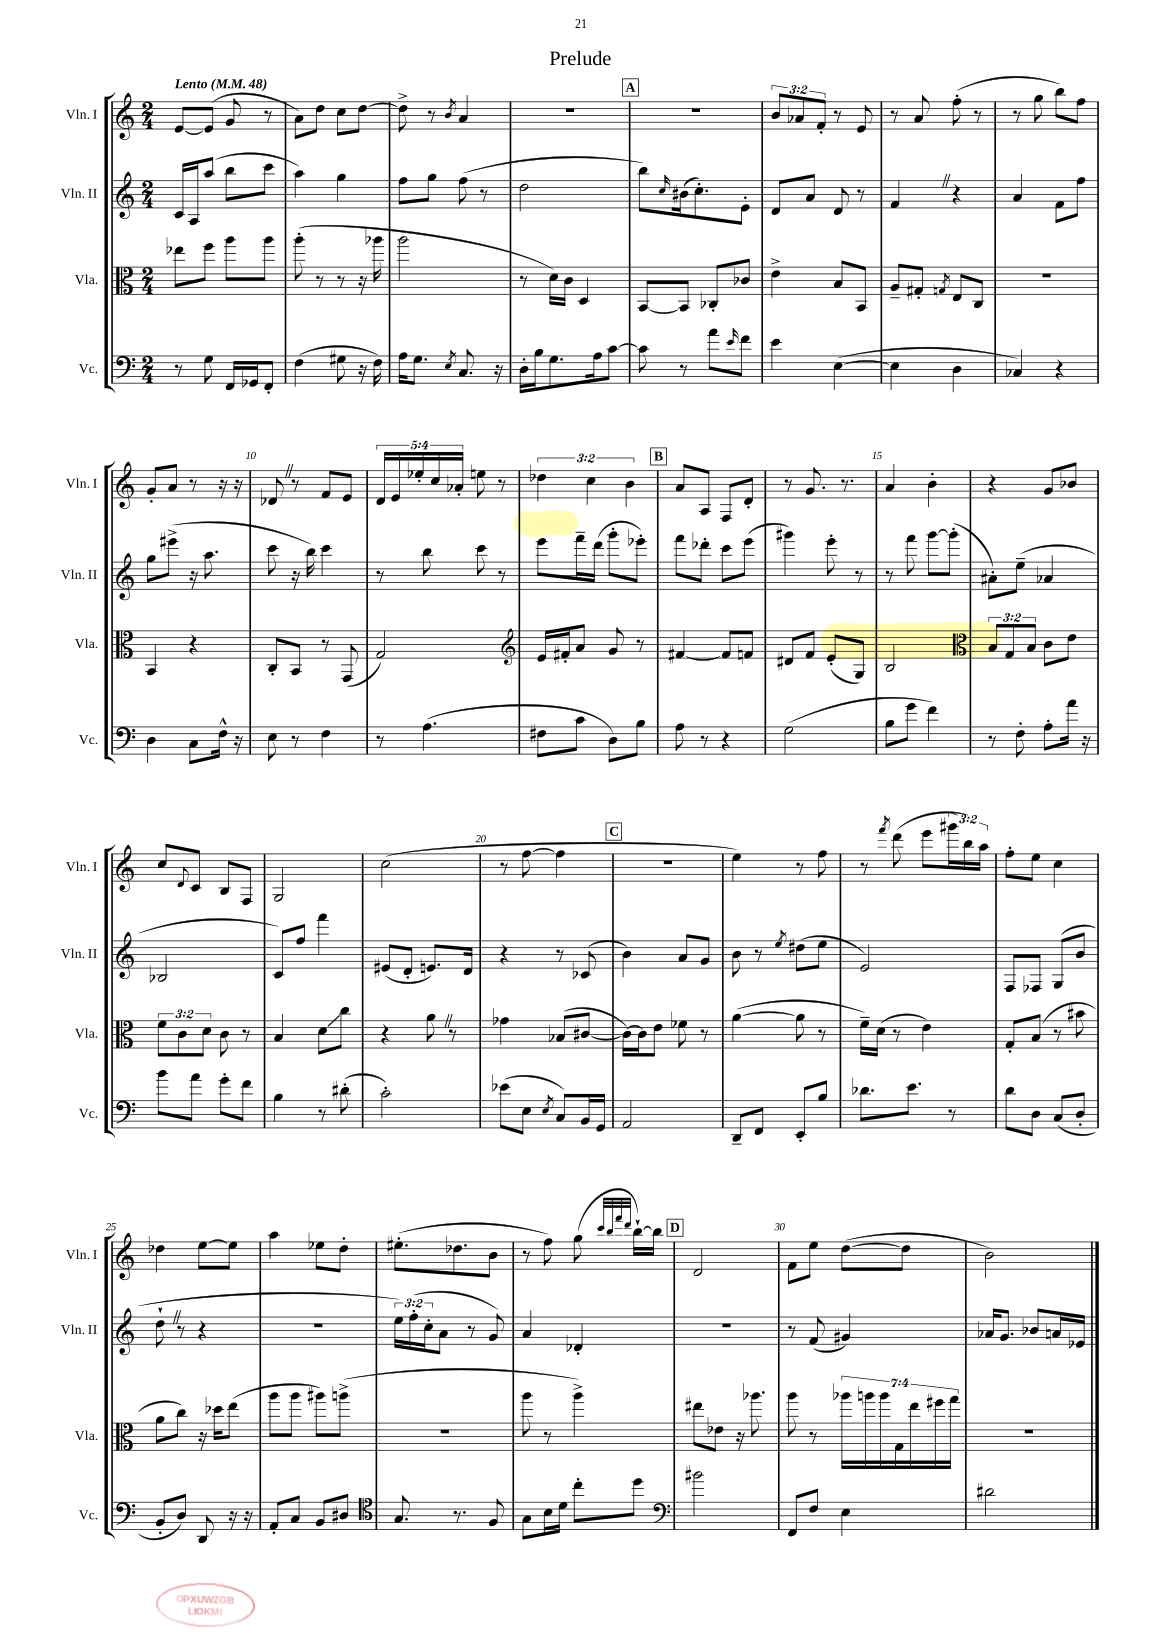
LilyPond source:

\header { title = "Prelude" }
<<
\new StaffGroup <<
\new Staff = "s0" \with { instrumentName = "Vln. I" shortInstrumentName = "Vln. I" } {
    \clef treble \key c \major \numericTimeSignature \time 2/4 \override Staff.TupletNumber.text = #tuplet-number::calc-fraction-text \tempo "Lento" 4 = 48
    e'8~ e'8( g'8 r8 |
    a'8) d''8 c''8 d''8~ |
    d''8-> r8 \acciaccatura { b'8 } a'4 |
    R2 |
    \mark \markup { \box "A" } r2 |
    \tuplet 3/2 { b'8 aes'8 f'8-. } r8 e'8 |
    r8 a'8 f''8-.( r8 |
    r8 g''8 b''8) f''8 |
    g'8-. a'8 r8 r16 r16 |
    des'8 \once \override BreathingSign.text = \markup { \musicglyph "scripts.caesura.straight" } \breathe r8 f'8 e'8 |
    \tuplet 5/4 { d'16 e'16 ees''16-. c''16 aes'16-. } e''8 r8 |
    \tuplet 3/2 { des''4 c''4 b'4 } |
    \mark \markup { \box "B" } a'8 a8 f8 d'8-. |
    r8 g'8. r8. |
    a'4 b'4-. |
    r4 g'8 bes'8 |
    c''8 \appoggiatura { d'8 } c'8 b8 f8 |
    g2 |
    c''2( |
    r8 f''8~ f''4 |
    \mark \markup { \box "C" } R2 |
    e''4) r8 f''8 |
    r8 \acciaccatura { f'''8 } d'''8( e'''8 \tuplet 3/2 { gis'''16 b''16) a''16 } |
    f''8-. e''8 c''4 |
    des''4 e''8~ e''8 |
    a''4 ees''8 d''8-. |
    eis''8.-.( des''8. b'8 |
    r8 f''8) g''8( \grace { c'''32 b''32 f'''32 d'''32 } b''16~-!) b''16 |
    \mark \markup { \box "D" } d'2 |
    f'8 e''8 d''8~( d''8 |
    b'2) \bar "|." |
}
\new Staff = "s1" \with { instrumentName = "Vln. II" shortInstrumentName = "Vln. II" } {
    \clef treble \key c \major \numericTimeSignature \time 2/4 \override Staff.TupletNumber.text = #tuplet-number::calc-fraction-text
    c'16 a16 a''8( b''8 c'''8 |
    a''4) g''4 |
    f''8 g''8 f''8( r8 |
    d''2 |
    \mark \markup { \box "A" } b''8) \grace { c''16 } bis'16( c''8.-.) e'8-. |
    d'8 a'8 d'8 r8 |
    f'4 \once \override BreathingSign.text = \markup { \musicglyph "scripts.caesura.straight" } \breathe r4 |
    a'4 f'8 f''8 |
    g''8 eis'''8->( r16 a''8. |
    c'''8 r16 b''16) c'''4 |
    r8 b''8 c'''8 r8 |
    e'''8 f'''16-- d'''16( g'''8-. ees'''8-.) |
    \mark \markup { \box "B" } f'''8 des'''8-. c'''8 e'''8( |
    gis'''4) e'''8-. r8 |
    r8 f'''8 g'''8~ g'''8-.( |
    ais'8-.) e''8--( aes'4 |
    bes2 |
    c'8) f''8 f'''4 |
    eis'8( d'8-. e'8.) d'16 |
    r4 r8 ces'8( |
    \mark \markup { \box "C" } b'4) a'8 g'8 |
    b'8 r8 \acciaccatura { e''8 } dis''8( e''8 |
    e'2) |
    f8 fes8 g8( b'8 |
    d''8-! \once \override BreathingSign.text = \markup { \musicglyph "scripts.caesura.straight" } \breathe r8 r4 |
    r2 |
    \tuplet 3/2 { e''16) f''16-.( c''16-. } a'8 r8 g'8) |
    a'4 des'4-. |
    \mark \markup { \box "D" } r2 |
    r8 f'8( gis'4) |
    aes'16 g'8. bes'8 a'16 ees'16 \bar "|." |
}
\new Staff = "s2" \with { instrumentName = "Vla." shortInstrumentName = "Vla." } {
    \clef alto \key c \major \numericTimeSignature \time 2/4 \override Staff.TupletNumber.text = #tuplet-number::calc-fraction-text
    ees''8 f''8 a''8 a''8 |
    a''8-.( r8 r8 r16 aes''16 |
    a''2 |
    r8 d'16) c'16 d4 |
    \mark \markup { \box "A" } b,8~ b,8 ces8-. ces'8 |
    e'4-> b8 b,8 |
    a8-- gis8-. \acciaccatura { g8 } e8 c8 |
    r2 |
    b,4 r4 |
    c8-. b,8 r8 g,8( |
    g2) |
    \clef treble e'16 fis'16-. a'8 g'8 r8 |
    \mark \markup { \box "B" } fis'4~ fis'8 f'8 |
    dis'8 f'8 e'8-.( g8) |
    b2 |
    \clef alto \tuplet 3/2 { b8 g8 b8 } c'8 e'8 |
    \tuplet 3/2 { f'8 c'8 d'8 } c'8 r8 |
    b4 d'8\glissando c''8 |
    r4 a'8 \once \override BreathingSign.text = \markup { \musicglyph "scripts.caesura.straight" } \breathe r8 |
    ges'4 bes8( cis'8~ |
    \mark \markup { \box "C" } cis'16~) cis'16 e'8 fes'8 r8 |
    a'4~( a'8 r8 |
    f'16--) d'16( r8 e'4) |
    g8-. b8( r8 bis'8 |
    a'8 c''8) r16 des''16 e''8( |
    a''8 a''8 ais''8) a''8->( |
    r2 |
    a''8 r8 a''4->) |
    \mark \markup { \box "D" } eis''8 ees'8 r16 aes''8. |
    a''8 r8 \tuplet 7/4 { aes''16 a''16 a''16 g16 e''16 fis''16 g''16 } |
    r2 \bar "|." |
}
\new Staff = "s3" \with { instrumentName = "Vc." shortInstrumentName = "Vc." } {
    \clef bass \key c \major \numericTimeSignature \time 2/4
    r8 g8 f,16 ges,16 f,8-. |
    f4( gis8 r16 f16) |
    a16 g8. \acciaccatura { e8 } c8. r16 |
    d16-. b16 g8. a16 c'8~ |
    \mark \markup { \box "A" } c'8 r8 a'8 \grace { e'16 } f'8 |
    e'4 e4~( |
    e4 d4 |
    ces4) r4 |
    d4 c8 f16-^ r16 |
    e8 r8 f4 |
    r8 a4.( |
    fis8 c'8 d8) b8 |
    \mark \markup { \box "B" } a8 r8 r4 |
    g2( |
    b8 g'8 f'4) |
    r8 f8-. a8-. a'16 r16 |
    b'8 a'8 g'8-. f'8 |
    b4 r8 dis'8-.( |
    c'2-.) |
    ees'8( e8 \acciaccatura { e8 } c8) b,16 g,16 |
    \mark \markup { \box "C" } a,2 |
    d,8-- f,8 e,8-. b8 |
    des'8. e'8. r8 |
    d'8 d8 c8( d8-. |
    b,8-. d8) d,8 r16 r16 |
    a,8-. c8 b,8 dis8 |
    \clef tenor g8. r8. f8 |
    g8 b16 d'16 c''8-. d''8 |
    \mark \markup { \box "D" } \clef bass bis'2 |
    f,8 f8 e4 |
    dis'2 \bar "|." |
}
>>
>>
\layout { \context { \Score \override BarNumber.break-visibility = ##(#f #t #t) barNumberVisibility = #(every-nth-bar-number-visible 5) } }
